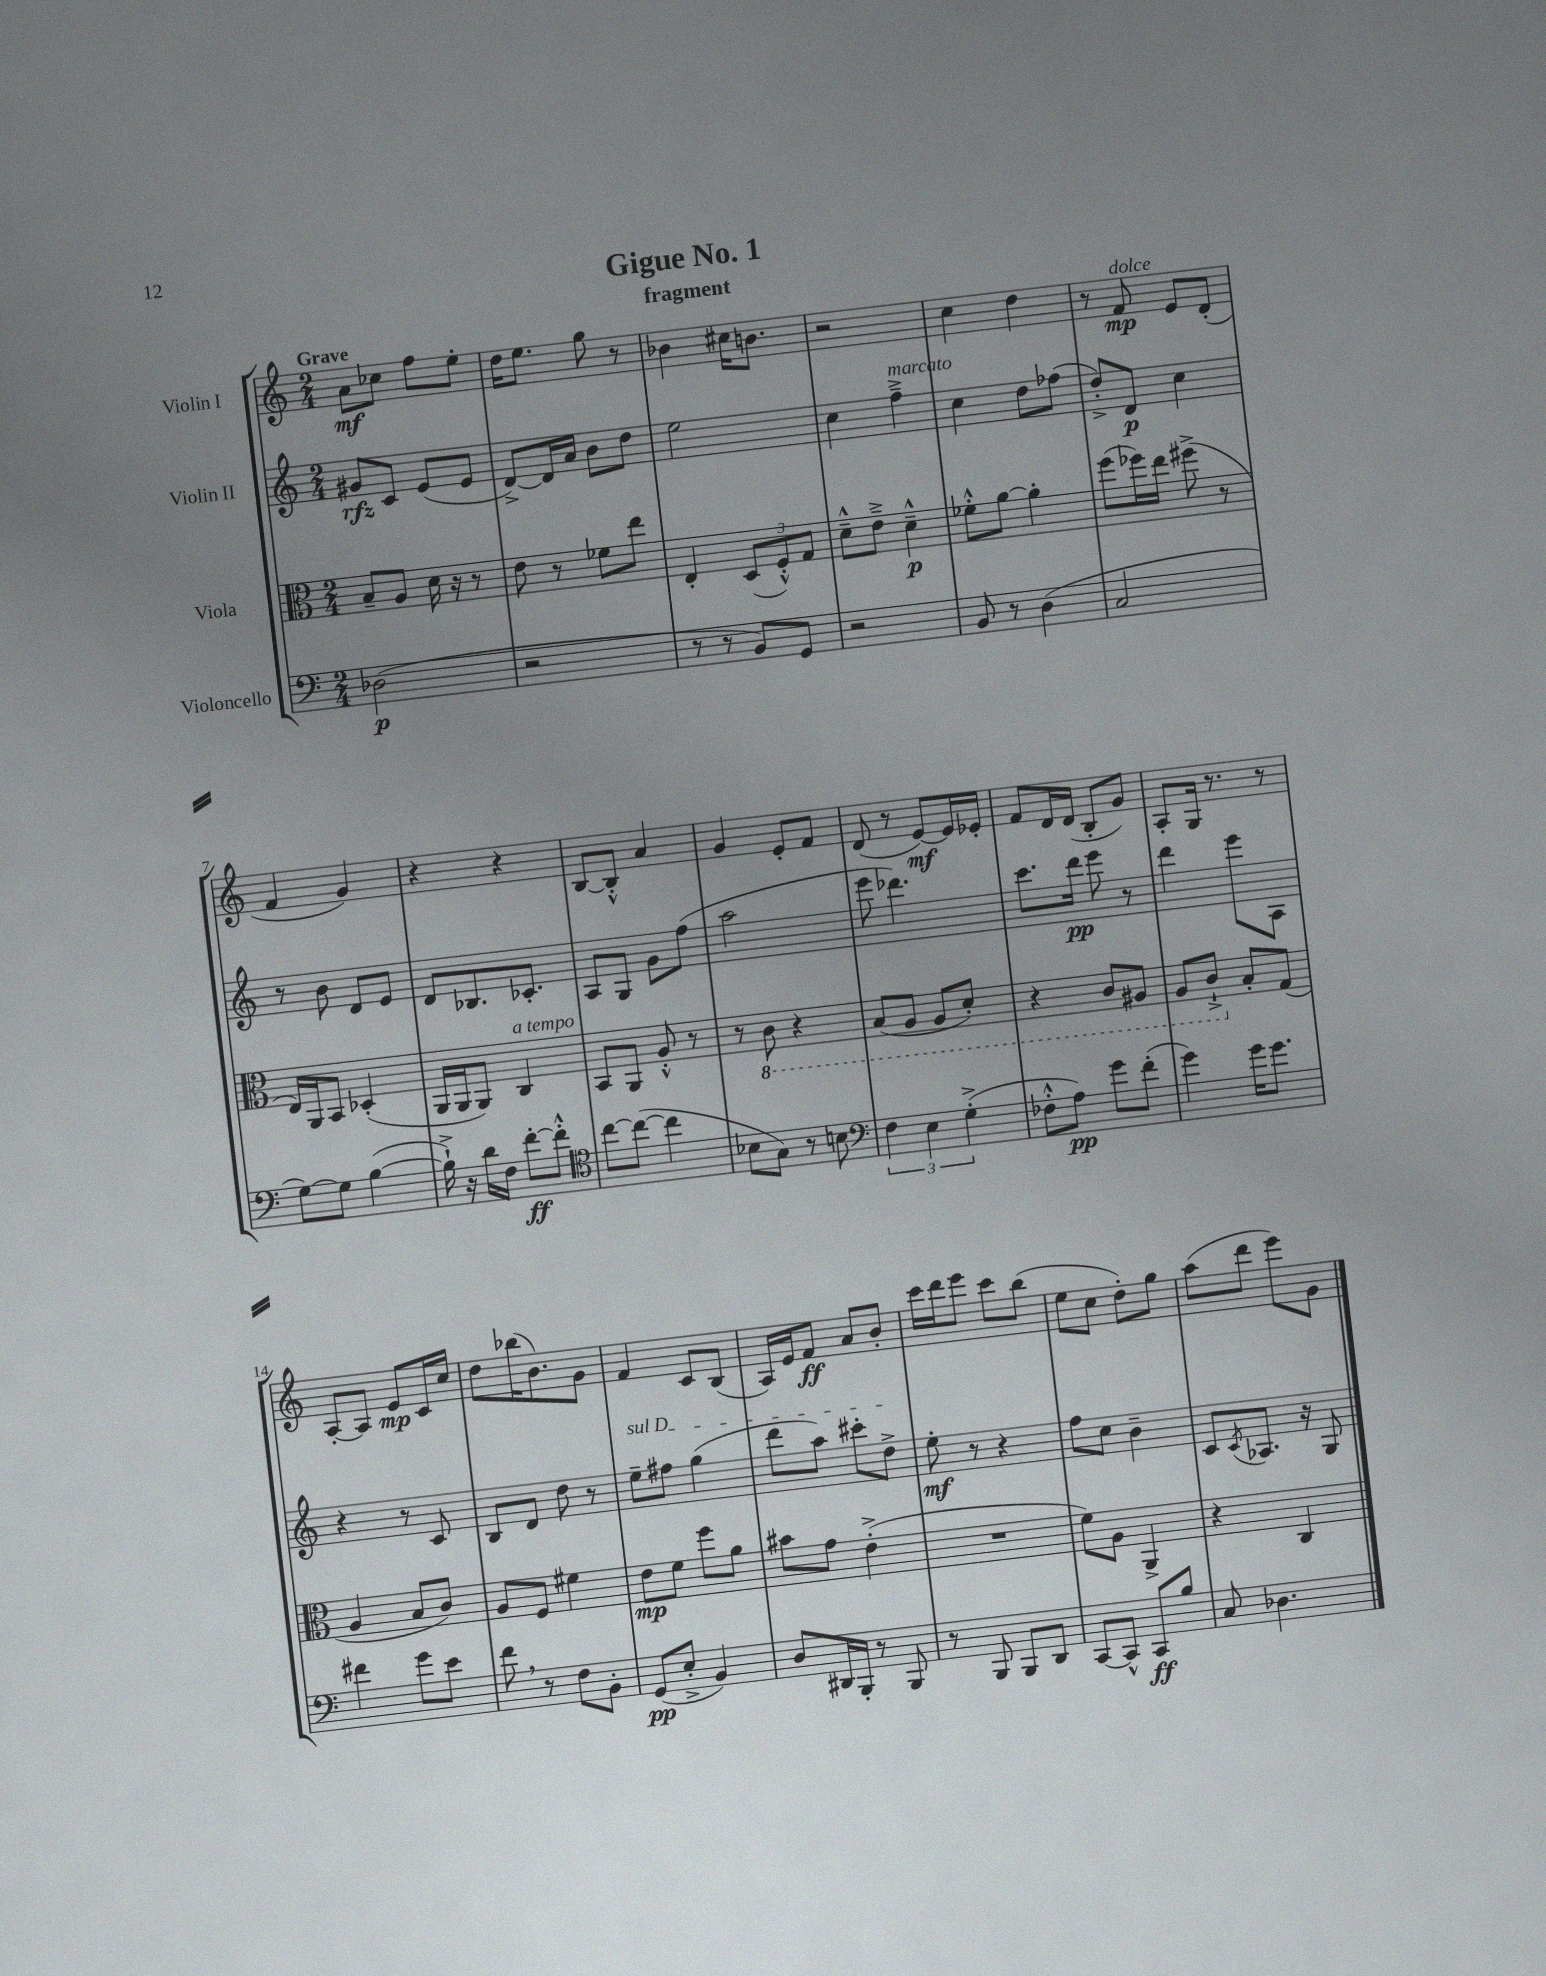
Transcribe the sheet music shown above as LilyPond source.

\header { title = "Gigue No. 1" subtitle = "fragment" }
<<
\new StaffGroup <<
\new Staff = "s0" \with { instrumentName = "Violin I" } {
    \clef treble \key c \major \numericTimeSignature \time 2/4 \tempo "Grave"
    a'8\mf ces''8 f''8 e''8-. |
    d''16 e''8. g''8 r8 |
    bes'4 cis''16 b'8. |
    r2 |
    c''4 d''4 |
    r8 f'8\mp^\markup { \italic "dolce" } e'8 d'8-.( |
    f'4 g'4) |
    r4 r4 |
    b8~ b8-.-^ a'4 |
    g'4 e'8-. f'8 |
    d'8( r8 e'8~\mf) e'16 ees'16-. |
    f'8 d'16 d'16( b8-. g'8) |
    a8-. g16 r8. r8 |
    a8~-. a8 e'8\mp c'16 c''16 |
    d''8 bes''16( b'8.) g'8 |
    f'4 c'8 b8( |
    a16) e'16 f'8\ff a'8 b'8-. |
    c'''16 d'''16 e'''8 c'''8 b''8( |
    e''8 c''8 d''8-.) g''8 |
    a''8( d'''8 e'''8) g'8 \bar "|." |
}
\new Staff = "s1" \with { instrumentName = "Violin II" } {
    \clef treble \key c \major \numericTimeSignature \time 2/4
    gis'8\rfz c'8 e'8( e'8 |
    d'8~->) d'16 a'16 b'8 d''8 |
    e''2 |
    c''4 f''4--->^\markup { \italic "marcato" } |
    c''4 d''8 fes''8( |
    d''8-.->) d'8\p c''4 |
    r8 b'8 d'8 e'8 |
    d'8 bes8. ces'8.-. |
    a8 g8 g'8 f''8( |
    a''2 |
    e'''8 des'''4.) |
    c'''8. d'''16\pp e'''8 r8 |
    d'''4 e'''8 a8 |
    r4 r8 c'8 |
    b8 d'8 d''8 r8 |
    \once \override TextSpanner.bound-details.left.text = \markup { \italic "sul D" } e''8--\startTextSpan fis''8 g''4( |
    d'''8 a''8) cis'''8-. d''8->\stopTextSpan |
    e''8-.\mf r8 r4 |
    f''8 c''8 b'4-- |
    c'8 \acciaccatura { c'8 } aes8. r16 g8 \bar "|." |
}
\new Staff = "s2" \with { instrumentName = "Viola" } {
    \clef alto \key c \major \numericTimeSignature \time 2/4
    b8-- a8 d'16 r16 r8 |
    e'8 r8 fes'8 e''8 |
    e4-. \tuplet 3/2 { d8( f8-.-^) g8 } |
    d'8---^ e'8---> d'4---^\p |
    fes'8-.-^ a'8~ a'4-. |
    f''8( fes''16) e''16 fis''8->( r8 |
    e16) a,16 b,8 des4-.( |
    a,16 a,16 a,8) c4^\markup { \italic "a tempo" } |
    b,8 a,8 a8-.-^ r8 |
    r8 \ottava #-1 c8 r4 |
    b,8( a,8 a,8 d8-.) |
    r4 c8 ais,8 |
    a,8 c8-!-> \ottava #0 b8-. g8( |
    a4 b8 c'8) |
    a8 f8 fis'4 |
    e'8\mp f'8 f''8 a'8 |
    bis'8 g'8 e'4-.->( |
    R2 |
    f'8) a8 a,4-> |
    r4 c4 \bar "|." |
}
\new Staff = "s3" \with { instrumentName = "Violoncello" } {
    \clef bass \key c \major \numericTimeSignature \time 2/4
    des2\p( |
    r2 |
    r8 r8 b,8) g,8 |
    r2 |
    b,8 r8 d4( |
    c2 |
    g8~) g8 b4~( |
    b16-!->) r16 d'16 f16 f'8~-.\ff f'8-.-^ |
    \clef tenor c''8~ c''8~( c''4 |
    bes8 g8) r8 b8 |
    \clef bass \tuplet 3/2 { f4 e4 g4-.->( } |
    fes8-.-^ a8\pp) g'8 f'8-.( |
    g'4) g'16 g'8. |
    fis'4 g'8 e'8 |
    f'8 \breathe r8 f8 b,8-. |
    g,8\pp( e8-.-> b,4) |
    d8 dis,16 b,,16-. r8 b,,8 |
    r8 b,,8 b,,8 d,8 |
    c,8~ c,8-^ c,8\ff b8 |
    c8 des4. \bar "|." |
}
>>
>>
